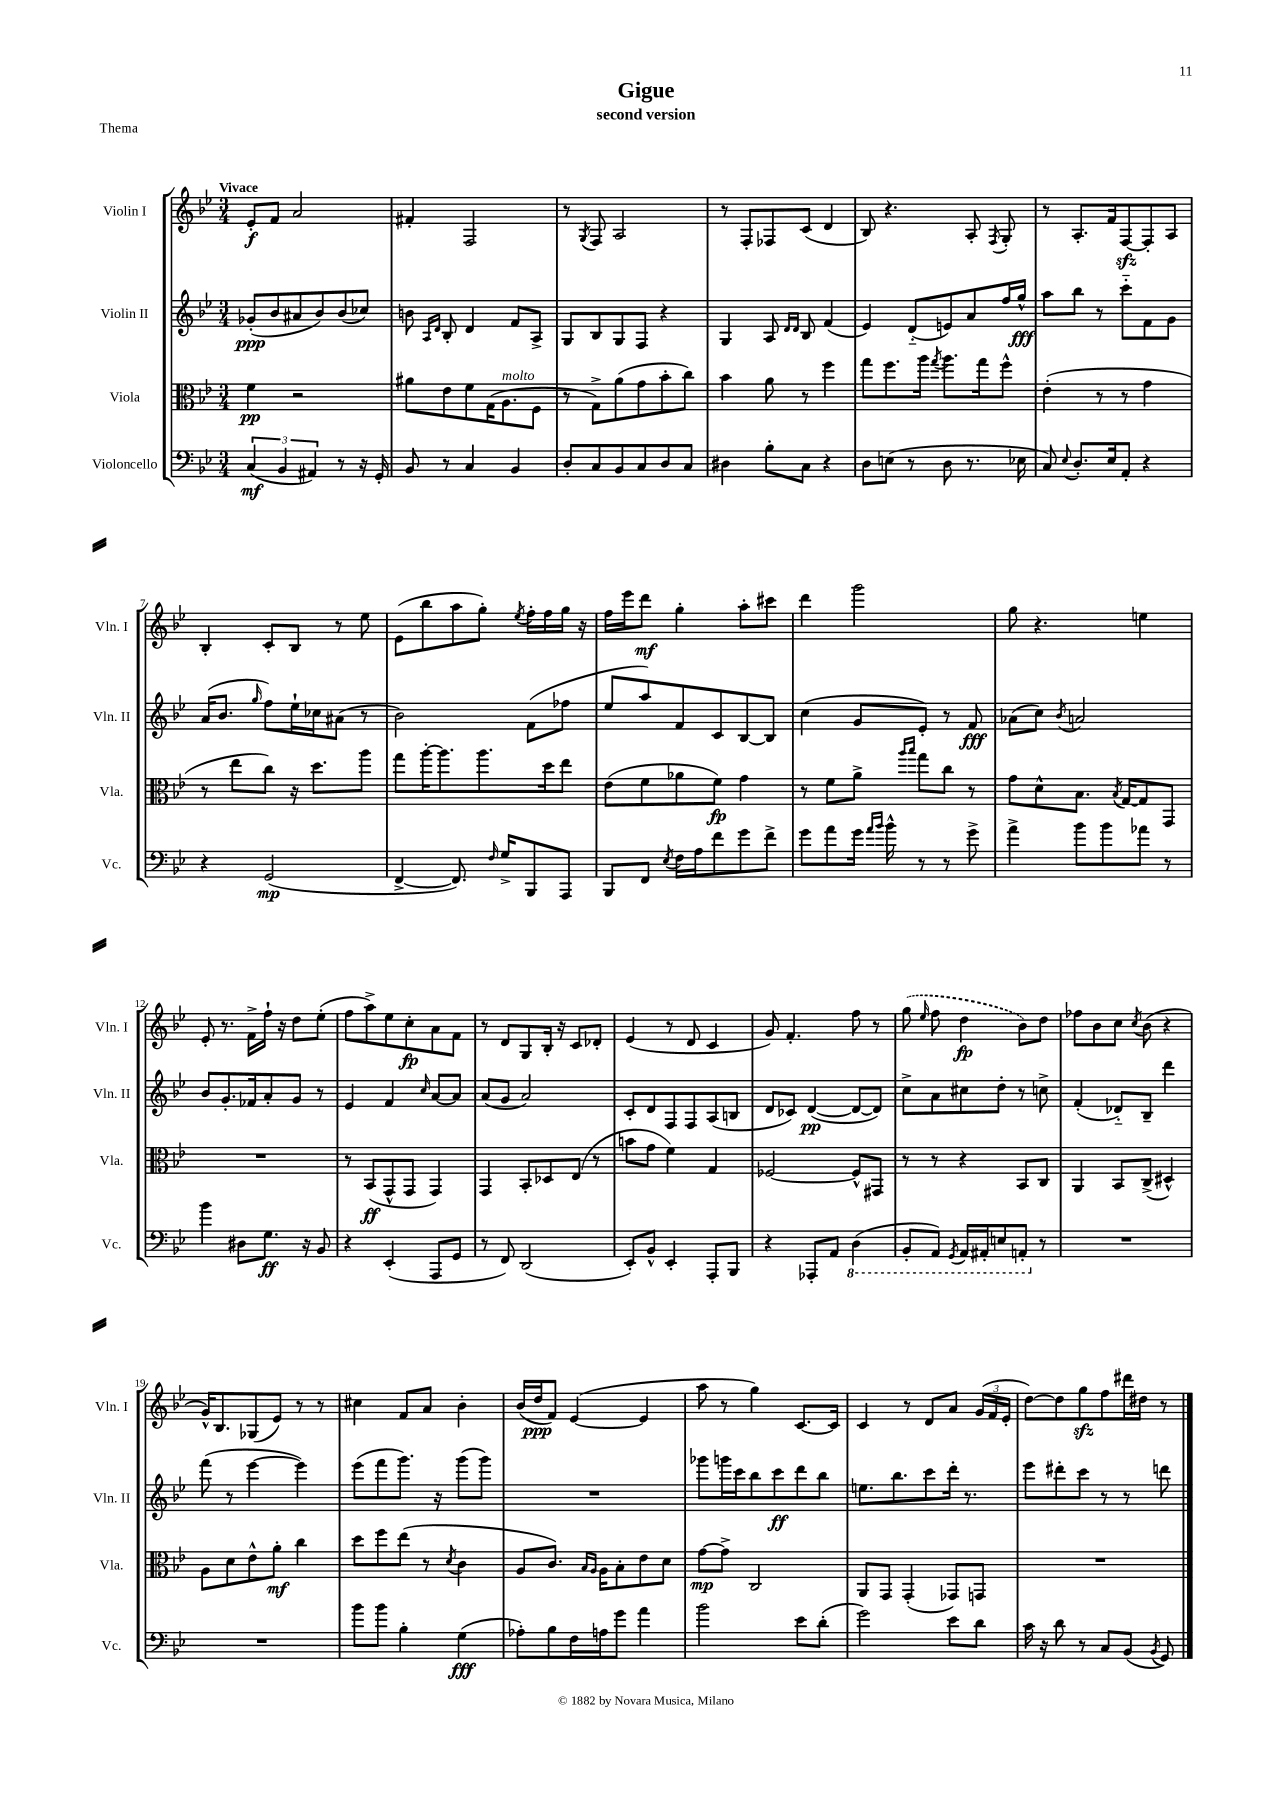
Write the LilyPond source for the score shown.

\header { title = "Gigue" subtitle = "second version" piece = "Thema" }
<<
\new StaffGroup <<
\new Staff = "s0" \with { instrumentName = "Violin I" shortInstrumentName = "Vln. I" } {
    \clef treble \key bes \major \numericTimeSignature \time 3/4 \tempo "Vivace"
    \autoBeamOff ees'8[-.\f f'8] a'2 |
    fis'4-. f2 |
    r8 \acciaccatura { g8 } f8 a2 |
    r8 f8[-. fes8 c'8]( d'4 |
    bes8) r4. a8-. \acciaccatura { f8 } g8-. |
    r8 a8.[-. f'16 f8~\sfz f8-. a8] |
    bes4-. c'8[-. bes8] r8 ees''8 |
    ees'8[( bes''8 a''8 g''8]-.) \acciaccatura { ees''8 } f''16[-. f''16 g''16] r16 |
    f''16[ ees'''16 d'''8]\mf g''4-. a''8[-. cis'''8] |
    d'''4 g'''2 |
    g''8 r4. e''4 |
    ees'8-. r8. f'16[-> f''16]-! r16 d''8[ ees''8]-.( |
    f''8[ a''8->) ees''8 c''8-.\fp a'8 f'8] |
    r8 d'8[ g8 bes16]-. r16 c'8[ des'8]-. |
    ees'4( r8 d'8 c'4 |
    g'8) f'4.-. f''8 r8 |
    \once \slurDashed g''8( \grace { ees''16 } f''8 d''4\fp bes'8[) d''8] |
    fes''8[ bes'8 c''8] \acciaccatura { c''8 } bes'8( r4 |
    g'16[-^) bes8. ges8( ees'8]) r8 r8 |
    cis''4 f'8[ a'8] bes'4-. |
    bes'16[( d''16\ppp f'8]) ees'4~( ees'4 |
    a''8 r8 g''4) c'8.[~ c'16] |
    c'4 r8 d'8[ a'8] \tuplet 3/2 { g'16[( f'16 ees'16]-. } |
    d''8[~) d''8 g''8\sfz f''8 dis'''16 dis''16] r8 \bar "|." |
}
\new Staff = "s1" \with { instrumentName = "Violin II" shortInstrumentName = "Vln. II" } {
    \clef treble \key bes \major \numericTimeSignature \time 3/4
    \autoBeamOff ges'8[-.\ppp( bes'8 ais'8 bes'8) bes'8( ces''8]) |
    b'8 \grace { a16[ d'16] } bes8-. d'4 f'8[ a8]-> |
    g8[ bes8 g8 f8] r4 |
    g4 a8 \grace { d'16[ d'16] } bes8 f'4( |
    ees'4) d'8[-_( e'8) a'8 f''16 g''16]-^\fff |
    a''8[ bes''8] r8 c'''8[-_ f'8 g'8] |
    a'16[( bes'8.] \grace { g''16 } f''8[) ees''16-! ces''16 ais'8]( r8 |
    bes'2) f'8[( fes''8] |
    ees''8[ a''8) f'8 c'8 bes8~ bes8] |
    c''4( g'8[ ees'8]-.) r8 f'8\fff |
    aes'8[( c''8]) \acciaccatura { bes'8 } a'2 |
    bes'8[ g'8.-. fes'16 a'8-. g'8] r8 |
    ees'4 f'4 \grace { c''16 } a'8[~ a'8] |
    a'8[( g'8] a'2) |
    c'8[-. d'8 f8 f8 a8( b8] |
    d'8[ ces'8]) d'4~\pp( d'8[~ d'8]) |
    c''8[-> a'8 cis''8 d''8]-. r8 c''8-> |
    f'4-.( des'8[-_) bes8]-- d'''4 |
    f'''8( r8 ees'''4~ ees'''4) |
    ees'''8[( f'''8 g'''8.]) r16 g'''8[( g'''8]) |
    R2. |
    ges'''8[ g'''16 c'''16 bes''8 c'''8\ff d'''8 bes''8] |
    e''8.[ bes''8. c'''8 d'''16]-. r8. |
    ees'''8[ dis'''8-. c'''8] r8 r8 d'''8 \bar "|." |
}
\new Staff = "s2" \with { instrumentName = "Viola" shortInstrumentName = "Vla." } {
    \clef alto \key bes \major \numericTimeSignature \time 3/4
    \autoBeamOff f'4\pp r2 |
    ais'8[ ees'8 f'8 g16( a8.^\markup { \italic "molto" } f8] |
    r8 g8[->) a'8( g'8 bes'8-. c''8]) |
    bes'4 a'8 r8 f''4 |
    g''8[ f''8. a''16] \acciaccatura { g''8 } a''8.[ g''16 f''8]-^ |
    ees'4-.( r8 r8 g'4 |
    r8 ees''8[ c''8]) r16 d''8.[ a''8] |
    g''8[ a''16~-. a''8. a''8. d''16 ees''8] |
    ees'8[( f'8 aes'8 f'8]\fp) g'4 |
    r8 f'8[ a'8]-> \grace { a''16[ bes''16] } g''8[ c''8] r8 |
    g'8[ d'8-^ bes8.] \acciaccatura { bes8 } g16[~ g8 g,8] |
    R2. |
    r8 bes,8[\ff( g,8-^ g,8] g,4) |
    g,4 bes,8[-. des8 ees8]( r8 |
    b'8[ g'8] f'4) g4 |
    fes2~ fes8[-^ gis,8] |
    r8 r8 r4 bes,8[ c8] |
    a,4 bes,8[ c8]->( dis4-^) |
    a8[ d'8 ees'8-^ a'8]-.\mf c''4 |
    d''8[ f''8 ees''8]( r8 \acciaccatura { d'8 } c'4 |
    a8[ c'8.]) \grace { bes16[ a16] } a16[ bes8-. ees'8 d'8] |
    g'8[~\mp g'8]-> c2 |
    a,8[ g,8] g,4-.( ges,8[) g,8] |
    R2. \bar "|." |
}
\new Staff = "s3" \with { instrumentName = "Violoncello" shortInstrumentName = "Vc." } {
    \clef bass \key bes \major \numericTimeSignature \time 3/4
    \autoBeamOff \tuplet 3/2 { c4\mf( bes,4 ais,4) } r8 r16 g,16-. |
    bes,8 r8 c4 bes,4 |
    d8[-. c8 bes,8 c8 d8 c8] |
    dis4 bes8[-. c8] r4 |
    d8[ e8]( r8 d8 r8. ees16 |
    c8) \appoggiatura { ees8 } d8.[-. ees16 a,8]-. r4 |
    r4 g,2\mp( |
    f,4~-> f,8.) \grace { f16 } g16[-> bes,,8 a,,8] |
    bes,,8[ f,8] \acciaccatura { ees8 } f16[ a16 f'8 g'8 f'8]-> |
    g'8[ a'8 g'16] \grace { a'16[ bes'16] } bes'16-^ r8 r8 g'8-> |
    a'4-> bes'8[ bes'8 aes'8] r8 |
    bes'4 dis8[ g8.]\ff r16 bes,8 |
    r4 ees,4-.( a,,8[ g,8] |
    r8 f,8) d,2( |
    ees,8[-.) bes,8]-^ ees,4-. a,,8[-. bes,,8] |
    r4 aes,,8[-. a,8] \ottava #-1 d,4( |
    bes,,8[-. a,,8]) \acciaccatura { g,,8 } a,,16[ ais,,16-. e,8 a,,8]-. \ottava #0 r8 |
    R2. |
    R2. |
    bes'8[ bes'8] bes4-. g4\fff( |
    aes8[-.) bes8 f16 a16 g'8] a'4 |
    bes'2 ees'8[ d'8]-.( |
    g'2) ees'8[ d'8] |
    c'16 r16 d'8 r8 c8[ bes,8]( \acciaccatura { bes,8 } g,8) \bar "|." |
}
>>
>>
